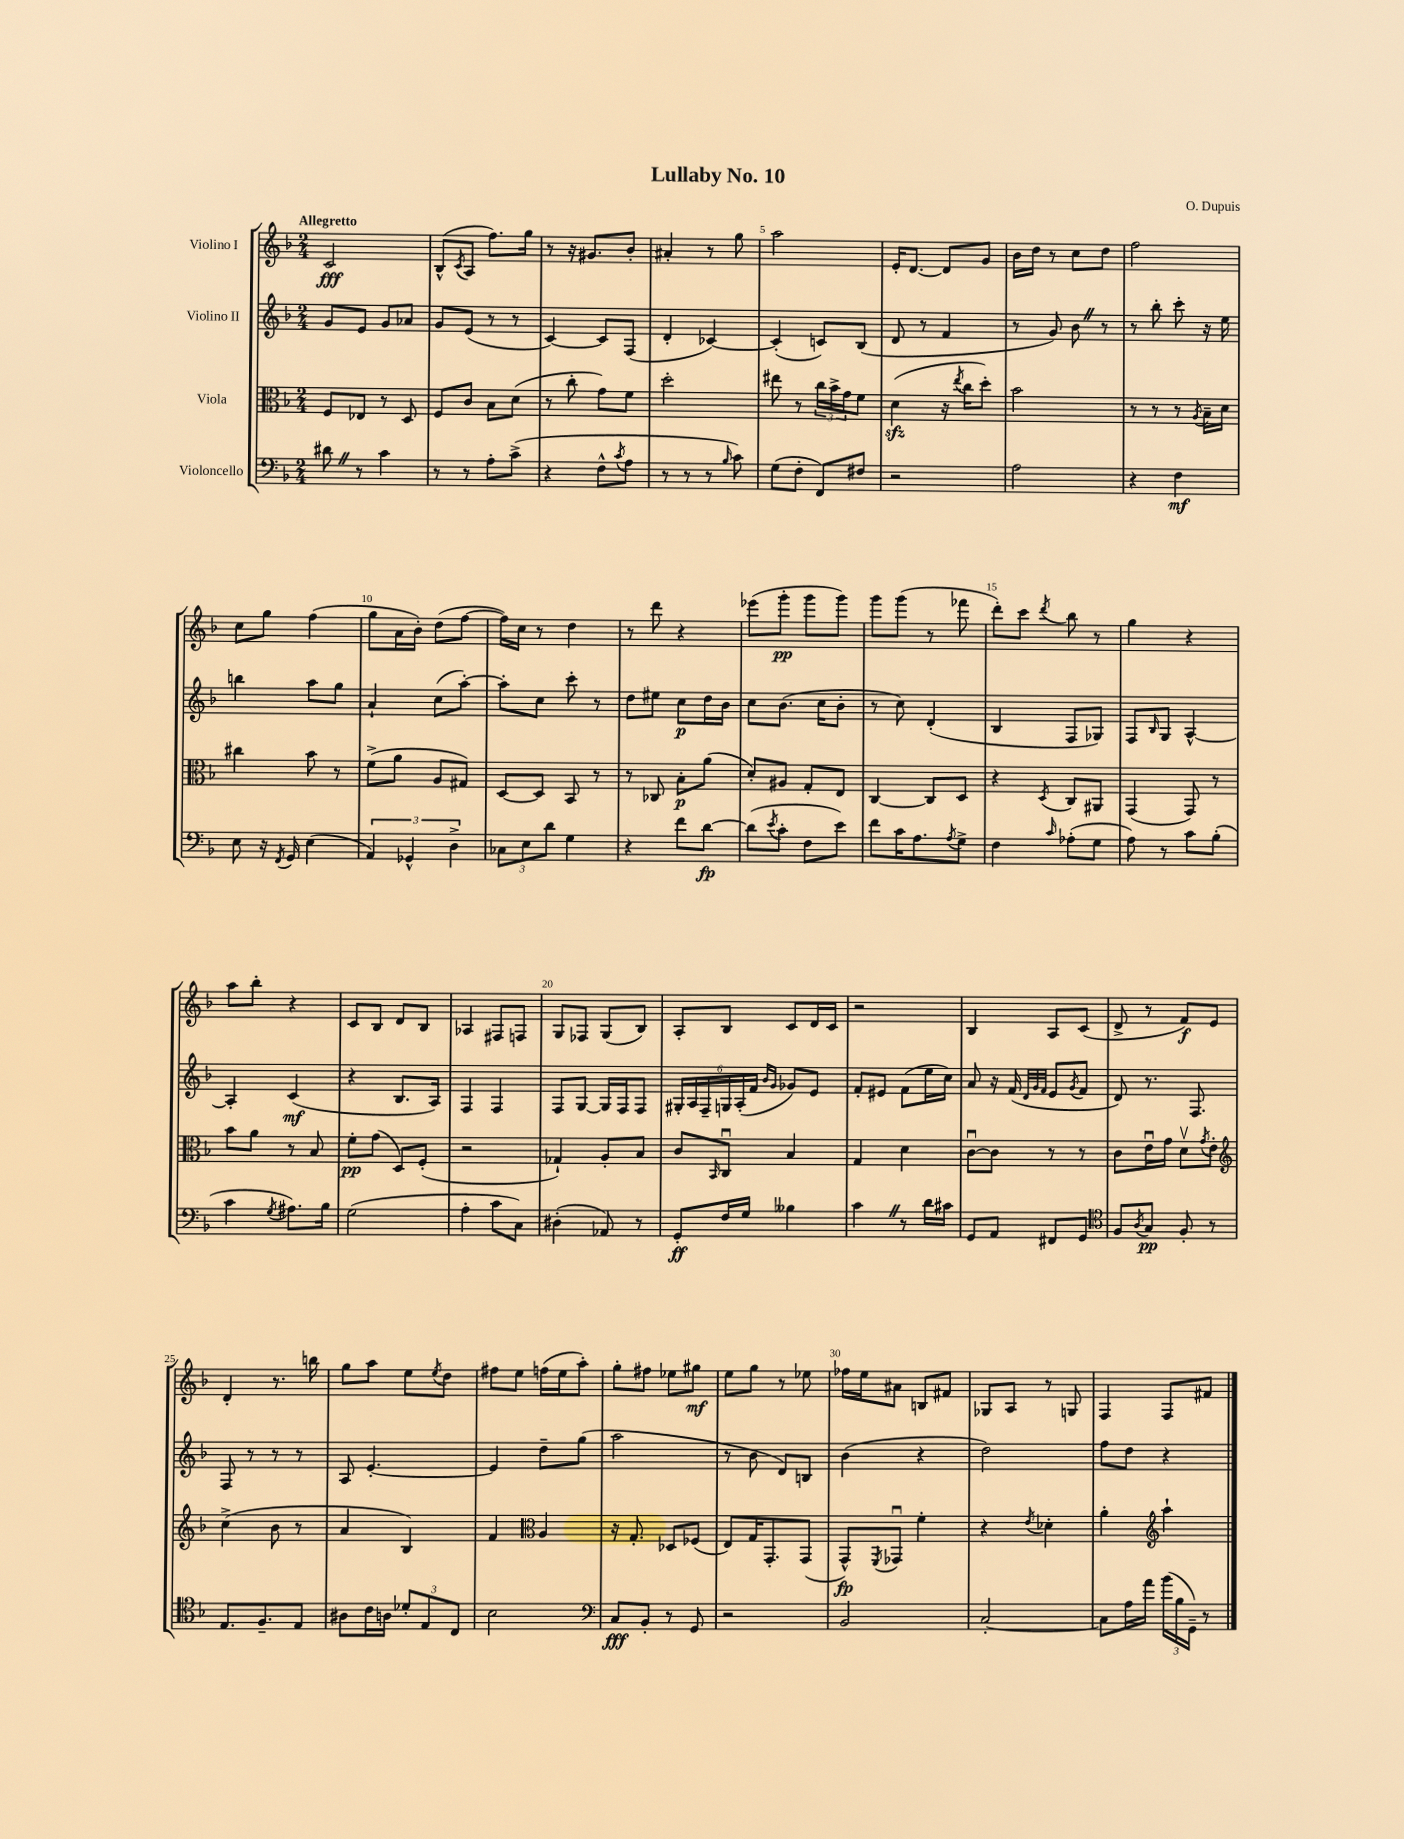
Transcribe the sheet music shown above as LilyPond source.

\header { title = "Lullaby No. 10" composer = "O. Dupuis" }
<<
\new StaffGroup <<
\new Staff = "s0" \with { instrumentName = "Violino I" } {
    \clef treble \key f \major \numericTimeSignature \time 2/4 \tempo "Allegretto"
    c'2\fff |
    bes8-^( \acciaccatura { c'8 } a8 f''8.) g''16 |
    r8 r16 gis'8. bes'8-. |
    ais'4-. r8 g''8 |
    a''2 |
    e'16-. d'8.~ d'8 g'8 |
    bes'16 d''16 r8 c''8 d''8 |
    f''2 |
    c''8 g''8 f''4( |
    g''8 a'16 bes'16-.) d''8( f''8~ |
    f''16) c''16 r8 d''4 |
    r8 d'''8 r4 |
    ees'''8( g'''8-.\pp g'''8 g'''8) |
    g'''8 g'''8( r8 fes'''8 |
    d'''8-.) c'''8 \acciaccatura { d'''8 } bes''8 r8 |
    g''4 r4 |
    a''8 bes''8-. r4 |
    c'8 bes8 d'8 bes8 |
    aes4 fis8 f8 |
    g8 fes8 g8( bes8) |
    a8-. bes8 c'8 d'16 c'16 |
    r2 |
    bes4 a8 c'8( |
    d'8-> r8 f'8\f) e'8 |
    d'4-. r8. b''16 |
    g''8 a''8 e''8 \acciaccatura { e''8 } d''8 |
    fis''8 e''8 f''16( e''16 a''8-.) |
    g''8-. fis''8 ees''8 gis''8\mf |
    e''8 g''8 r8 ees''8 |
    fes''16 e''16 ais'8 b8 fis'8 |
    ges8 a8 r8 g8 |
    f4 f8 fis'8 \bar "|." |
}
\new Staff = "s1" \with { instrumentName = "Violino II" } {
    \clef treble \key f \major \numericTimeSignature \time 2/4
    g'8 e'8 g'8 aes'8 |
    g'8 e'8( r8 r8 |
    c'4~) c'8 f8( |
    d'4-. ces'4~) |
    ces'4-.( c'8) bes8( |
    d'8 r8 f'4 |
    r8 g'8) bes'8 \once \override BreathingSign.text = \markup { \musicglyph "scripts.caesura.straight" } \breathe r8 |
    r8 bes''8-. c'''8-. r16 e''16 |
    b''4 a''8 g''8 |
    a'4-! c''8( a''8~-.) |
    a''8-. c''8 c'''8-. r8 |
    d''8 eis''8 c''8\p d''16 bes'16 |
    c''8 bes'8.( c''16 bes'8-. |
    r8 c''8) d'4-.( |
    bes4 f8 ges8) |
    f8 \grace { bes16 } g8 a4~-^ |
    a4-. c'4\mf( |
    r4 bes8. a16) |
    f4 f4 |
    f8 g8~ g16 f16 f8 |
    \tuplet 6/4 { gis16-. a16 f16-- g16 a16-.( f'16 } \grace { bes'16 g'16 } ges'8) e'8 |
    f'8-. eis'8 f'8( e''16 c''16) |
    a'8 r16 f'16( \grace { d'32 g'32 f'32 } e'8 \acciaccatura { g'8 } f'8 |
    d'8) r8. f8. |
    f8 r8 r8 r8 |
    a8 e'4.~-. |
    e'4 d''8-- g''8( |
    a''2 |
    r8 bes'8 d'8) b8 |
    bes'4( r4 |
    d''2) |
    f''8 d''8 r4 \bar "|." |
}
\new Staff = "s2" \with { instrumentName = "Viola" } {
    \clef alto \key f \major \numericTimeSignature \time 2/4
    f8 ees8 r8 d8 |
    f8 c'8 bes8 d'8( |
    r8 c''8-. g'8) f'8 |
    d''2-. |
    eis''8 r8 \tuplet 3/2 { c''16 bes'16-> g'16 } f'8 |
    d'4\sfz( r16 \acciaccatura { e''8 } c''16 d''8-.) |
    bes'2 |
    r8 r8 r8 \acciaccatura { a8 } bes16-- d'16 |
    cis''4 bes'8 r8 |
    f'8->( a'8 a8 gis8) |
    d8~ d8 bes,8 r8 |
    r8 ces8 bes8-.\p a'8( |
    d'8-.) ais8 g8-. e8 |
    c4~ c8 d8 |
    r4 \acciaccatura { d8 } c8 ais,8 |
    g,4( g,8) r8 |
    bes'8 a'8 r8 bes8 |
    f'8-.\pp g'8( d8) f8-.( |
    r2 |
    ges4-!) a8-. bes8 |
    c'8 \grace { bes,16 } c8\downbow bes4 |
    g4 d'4 |
    c'8~\downbow c'8 r8 r8 |
    c'8 e'16\downbow g'16 d'8\upbow \acciaccatura { g'8 } e'8-. |
    \clef treble c''4->( bes'8 r8 |
    a'4 bes4) |
    f'4 \clef alto a4 |
    r16 g8.-. des8 fes8( |
    e8) g16 g,8.-. g,8( |
    g,8-^\fp) \acciaccatura { f,8 } ges,8\downbow f'4-. |
    r4 \acciaccatura { e'8 } des'4-. |
    a'4-. \clef treble a''4-! \bar "|." |
}
\new Staff = "s3" \with { instrumentName = "Violoncello" } {
    \clef bass \key f \major \numericTimeSignature \time 2/4
    dis'8 \once \override BreathingSign.text = \markup { \musicglyph "scripts.caesura.straight" } \breathe r8 c'4 |
    r8 r8 a8-. c'8->( |
    r4 f8-^ \acciaccatura { c'8 } a8 |
    r8 r8 r8 \grace { bes16 } c'8) |
    g8( f8-. f,8) fis8 |
    r2 |
    a2 |
    r4 f4\mf |
    e8 r16 \acciaccatura { f,8 } g,16 e4( |
    \tuplet 3/2 { a,4) ges,4-^ d4-> } |
    \tuplet 3/2 { ces8 e8 d'8 } g4 |
    r4 f'8 d'8~\fp |
    d'8( \acciaccatura { e'8 } c'8-. f8 e'8) |
    f'8 c'16 a8. \acciaccatura { a8 } g8-> |
    f4 \grace { c'16 } aes8-.( g8 |
    a8) r8 c'8 bes8-.( |
    c'4 \acciaccatura { g8 } ais8.) bes16 |
    g2( |
    a4-. c'8 c8) |
    dis4-.( aes,8) r8 |
    g,8-.\ff f16 g16 beses4 |
    c'4 \once \override BreathingSign.text = \markup { \musicglyph "scripts.caesura.straight" } \breathe r8 d'16 cis'16 |
    g,8 a,8 fis,8 g,8 |
    \clef tenor f8 \acciaccatura { a8 } g8\pp f8-. r8 |
    e8. f8.-- e8 |
    ais8 c'16 a16 \tuplet 3/2 { des'8-. e8 c8 } |
    bes2 |
    \clef bass c8\fff bes,8-. r8 g,8 |
    r2 |
    bes,2 |
    c2~-. |
    c8 a16 a'16 \tuplet 3/2 { bes'16( bes16 g,16--) } r8 \bar "|." |
}
>>
>>
\layout { \context { \Score \override BarNumber.break-visibility = ##(#f #t #t) barNumberVisibility = #(every-nth-bar-number-visible 5) } }
